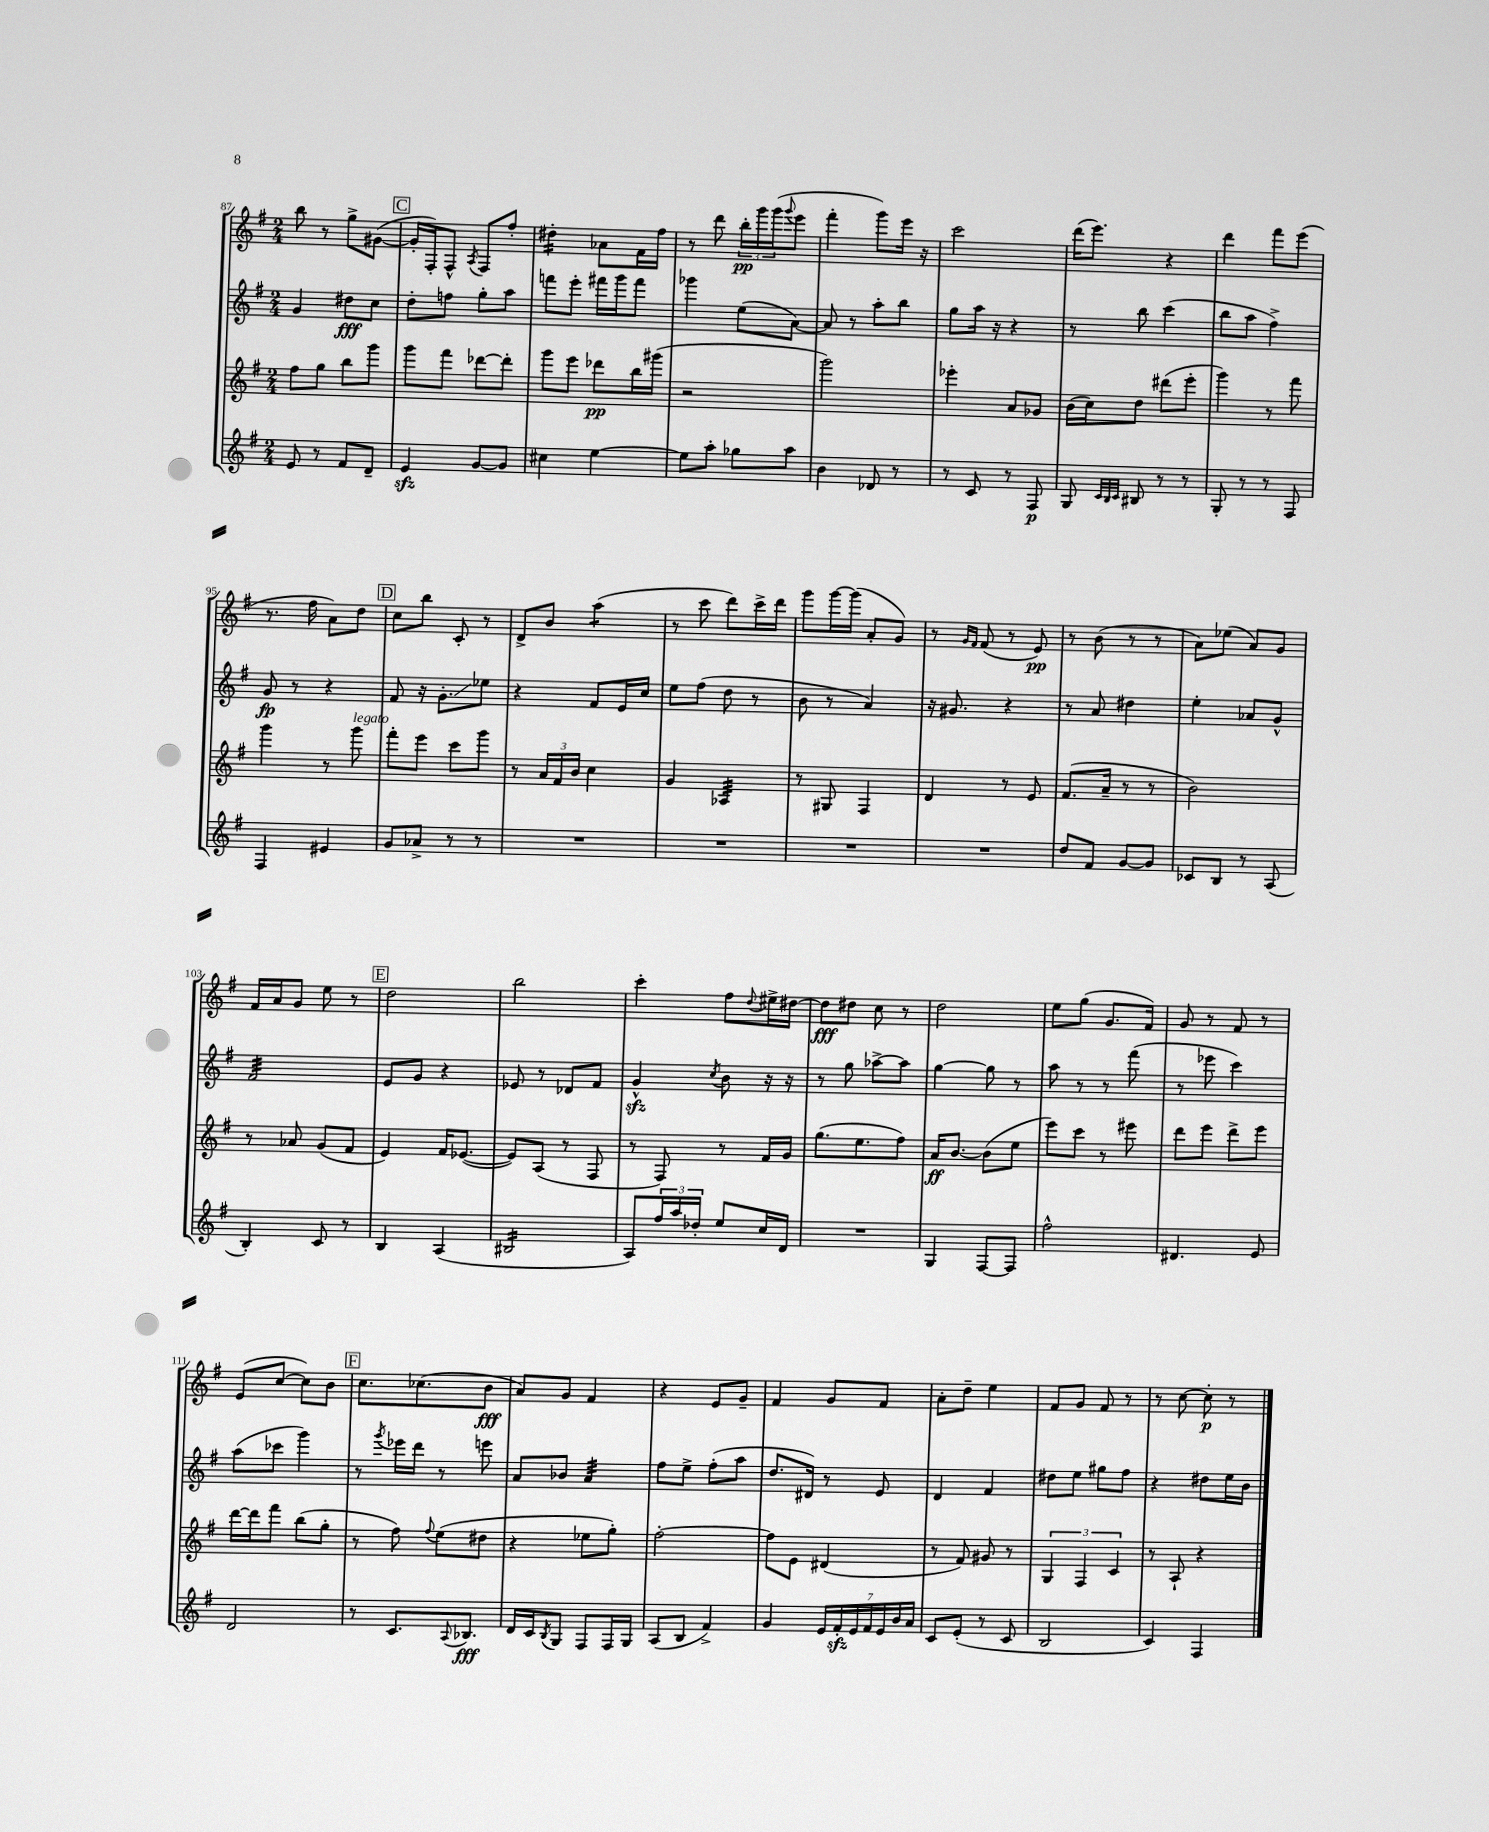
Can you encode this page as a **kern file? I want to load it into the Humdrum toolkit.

**kern	**kern	**kern	**kern
*staff4	*staff3	*staff2	*staff1
*clefG2	*clefG2	*clefG2	*clefG2
*k[f#]	*k[f#]	*k[f#]	*k[f#]
*M2/4	*M2/4	*M2/4	*M2/4
8e/	8ff#\L	4g/	8bb\
8r	8gg\J	.	8r
8f#/L	8bb\L	8dd#\L	8gg^\L
8d~/J	8ggg\J	8cc\J	([8g#\J
=	=	=	=
4e/	8ggg\L	8dd'\L	16g#'/]LL
.	.	.	16F#'/J)
.	8fff#\J	8ff\J	8F#^^/J
.	.	.	8qA/
[8g/L	[8ddd-\L	8gg'\L	8F#/L
8g/]J	8ddd-'\]J	8aa\J	8ff#'/J
=	=	=	=
4cc#\	8ggg\L	8fff\L	4dd#'\
.	8eee\J	8eee'\J	.
[4ee\	8ddd-\L	16fff#\LL	8a-\L
.	.	16ggg\J	.
.	16bb\L	8fff#\J	16f#\L
.	(16ggg#\JJ	.	16ff#\JJ
=	=	=	=
8ee\]L	2r	4ggg-\	8r
8aa'\J	.	.	8ddd\
8gg-\L	.	(8ee\L	24bb'\LL
.	.	.	24ggg\
.	.	.	(24ggg\J
.	.	.	8qqggg/
8aa\J	.	[8a\J)	8eee\J
=	=	=	=
4b\	2ggg\)	8a/]	4fff#'\
.	.	8r	.
8d-/	.	8aa'\L	8ggg\L)
8r	.	8bb\J	16eee\Jk
.	.	.	16r
=	=	=	=
8r	4eee-'\	8gg\L	2ccc\
8c/	.	16aa\Jk	.
.	.	16r	.
8r	8a/L	4r	.
8F#/	8g-/J	.	.
=	=	=	=
8G/	(16b\LL	8r	(16ddd\LK
.	16cc\J)	.	8.eee\J)
32qqc/LLL	.	.	.
32qqB/	.	.	.
32qqc/JJJ	.	.	.
8B#/	8dd\J	8bb\	.
8r	(8ddd#\L	(4ccc\	4r
8r	8eee'\J	.	.
=	=	=	=
8G'/	4ggg\)	8bb\L	4ddd\
8r	.	8aa\J	.
8r	8r	4ff#^\)	8fff#\L
8F#/	8fff#\	.	(8eee\J
=	=	=	=
4F#/	4ggg\	8g/	8.r
.	.	8r	.
.	.	.	16ff#\
4e#/	8r	4r	8a\L)
.	8ggg\	.	8dd\J
=	=	=	=
8g/L	8fff#'\L	8f#/	8cc\L
8a-^/J	8eee\J	16r	8bb\J
.	.	8.g'\L	.
8r	8ccc\L	.	8c'/
8r	8ggg\J	8ee-\J	8r
=	=	=	=
2r	8r	4r	8d^/L
.	24a/LL	.	8b/J
.	24f#/	.	.
.	24b/JJ	.	.
.	4cc\	8f#/L	(4aa\
.	.	16e/L	.
.	.	16cc/JJ	.
=	=	=	=
2r	4g/	8ee\L	8r
.	.	(8ff#\J	8ccc\
.	4A-/	8dd\	8ddd\L)
.	.	8r	16ccc^\L
.	.	.	16ddd\JJ
=	=	=	=
2r	8r	8b\	8ggg\L
.	8G#/	8r	[16ggg\L
.	.	.	(16ggg\]JJ
.	4F#/	4a/)	8a'/L
.	.	.	8g/J)
=	=	=	=
2r	4d/	16r	8r
.	.	8.g#/	.
.	.	.	16qqg/LL
.	.	.	16qqf#/JJ
.	.	.	(8f#/
.	8r	4r	8r
.	8e/	.	8e/)
=	=	=	=
8dd/L	(8.f#/L	8r	8r
8f#/J	.	8a/	(8b\
.	16a~/Jk	.	.
[8g/L	8r	4dd#\	8r
8g/]J	8r	.	8r
=	=	=	=
8c-/L	2b\)	4ee'\	8a\L)
8B/J	.	.	(8ee-\J
8r	.	8a-/L	8a/L)
(8A/	.	8g^^/J	8g/J
=	=	=	=
4B'/)	8r	2f#/	16f#/LL
.	.	.	16a/J
.	8a-/	.	8g/J
8c/	(8g/L	.	8ee\
8r	8f#/J	.	8r
=	=	=	=
4B/	4e/)	8e/L	2dd\
.	.	8g/J	.
(4A/	16f#/LK	4r	.
.	([8.e-/J	.	.
=	=	=	=
2B#/	8e-/]L)	8e-/	2bb\
.	(8A/J	8r	.
.	8r	8d-/L	.
.	8F#/	8f#/J	.
=	=	=	=
8A/L)	8r	4g^^/	4ccc'\
24ff#/L	8F#/)	.	.
24aa/	.	.	.
24dd-'/JJ	.	.	.
.	.	8qcc/	.
8ee/L	8r	8b\	8ff#\L
.	.	.	8qqdd/
16cc/L	16f#/LL	16r	16ee#^\L
16d/JJ	16g/JJ	16r	[16dd#\JJ
=	=	=	=
2r	(8.gg\L	8r	8dd#\]L
.	.	8gg\	8dd#\J
.	8.ee\	.	.
.	.	[8aa-^\L	8cc\
.	8ff#\J)	8aa-\]J	8r
=	=	=	=
4G/	16a/LK	[4gg\	2dd\
.	[8.b/J	.	.
[8F#/L	(8b\]L	8gg\]	.
8F#/]J	8ee\J	8r	.
=	=	=	=
2ff#^^\	8eee\L)	8aa\	8ee\L
.	8ccc\J	8r	(8gg\J
.	8r	8r	8.g/L
.	8eee#\	(8fff#\	.
.	.	.	16f#/Jk)
=	=	=	=
4.d#/	8ddd\L	8r	8g/
.	8eee\J	8eee-\	8r
.	8ddd^\L	4ccc\)	8f#/
8e/	8eee\J	.	8r
=	=	=	=
2d/	[16ddd\LL	(8aa\L	(8e/L
.	16ddd\]J	.	.
.	8fff#\J	8ccc-\J	[8cc/J
.	(8bb\L	4ggg\)	8cc\]L)
.	8gg'\J	.	8b\J
=	=	=	=
8r	8r	8r	8.cc\L
.	.	8qggg/	.
8.c/L	8ff#\)	16eee-\LL	.
.	.	16ddd\JJ	(8.cc-\
.	8qqff#/	.	.
.	(8ee\L	8r	.
8qqA/	.	.	.
8.B-/J	.	.	.
.	8dd#\J	8eee\	8b\J
=	=	=	=
16d/LL	4r	8a/L	8a/L)
16c/J	.	.	.
8qB/	.	.	.
8G/J	.	8b-/J	8g/J
8F#/L	8ee-\L	4a/	4f#/
16F#/L	8gg'\J)	.	.
16G/JJ	.	.	.
=	=	=	=
(8A/L	[2ff#'\	8ff#\L	4r
8B/J	.	8ee^\J	.
4f#^/)	.	(8ff#'\L	8e/L
.	.	8aa\J	8g~/J
=	=	=	=
4g/	8ff#\]L	8.dd/L	4f#/
.	8e\J	.	.
.	.	16d#/Jk)	.
28e/LL	(4d#/	8r	8g/L
28f#'/	.	.	.
28e/	.	.	.
28f#/	.	.	.
.	.	8e/	8f#/J
28e/	.	.	.
28b/	.	.	.
28a/JJ	.	.	.
=	=	=	=
8c/L	8r	4d/	8a'\L
(8e'/J	8f#/)	.	8dd~\J
8r	8g#/	4f#/	4ee\
8c/	8r	.	.
=	=	=	=
2B/	6G/	8dd#\L	8f#/L
.	.	8ee\J	8g/J
.	6F#/	.	.
.	.	8gg#\L	8f#/
.	6c/	.	.
.	.	8ff#\J	8r
=	=	=	=
4c/)	8r	4r	8r
.	8A`/	.	[8cc\
4F#/	4r	8dd#\L	8cc'\]
.	.	16ee\L	8r
.	.	16b\JJ	.
==	==	==	==
*-	*-	*-	*-
